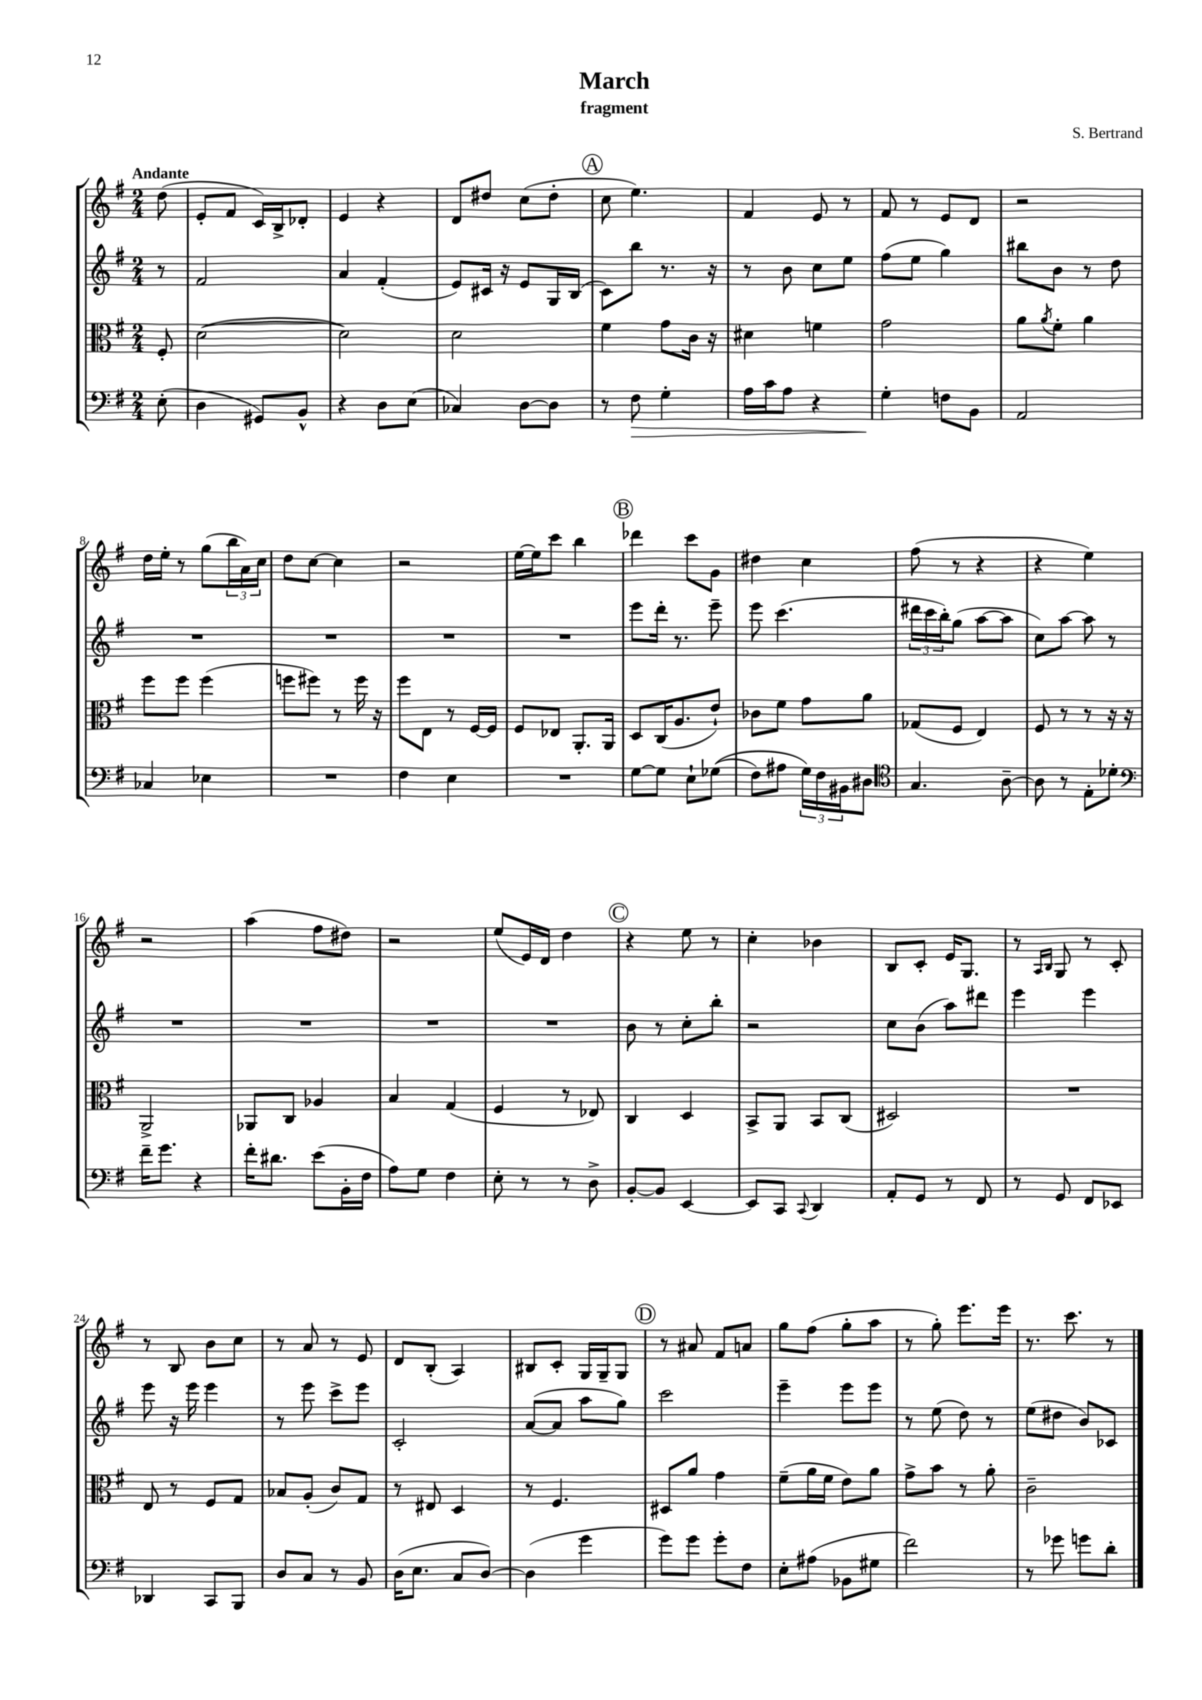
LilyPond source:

\header { title = "March" composer = "S. Bertrand" subtitle = "fragment" }
<<
\new StaffGroup <<
\new Staff = "s0" {
    \clef treble \key g \major \numericTimeSignature \time 2/4 \partial 8 \tempo "Andante"
    d''8( |
    e'8-. fis'8 c'16) b16-> des'8-. |
    e'4 r4 |
    d'8 dis''8 c''8( dis''8-. |
    \mark \markup { \circle "A" } c''8 e''4.) |
    fis'4 e'8 r8 |
    fis'8 r8 e'8 d'8 |
    r2 |
    d''16 e''16-. r8 g''8( \tuplet 3/2 { b''16 a'16) c''16 } |
    d''8 c''8~ c''4 |
    r2 |
    e''16~ e''16 c'''8 b''4 |
    \mark \markup { \circle "B" } des'''4 c'''8 g'8 |
    dis''4 c''4 |
    fis''8( r8 r4 |
    r4 e''4) |
    r2 |
    a''4( fis''8 dis''8) |
    r2 |
    e''8( e'16) d'16 d''4 |
    \mark \markup { \circle "C" } r4 e''8 r8 |
    c''4-. bes'4 |
    b8 c'8-. e'16 g8. |
    r8 \grace { a16 b16 } g8 r8 c'8-. |
    r8 b8 b'8 c''8 |
    r8 a'8 r8 e'8 |
    d'8 b8-.( a4) |
    bis8 c'8-. g16 g16-- g8 |
    \mark \markup { \circle "D" } r8 ais'8 fis'8 a'8 |
    g''8 fis''8( g''8-. a''8 |
    r8 g''8-.) e'''8. e'''16 |
    r8. c'''8. r8 \bar "|." |
}
\new Staff = "s1" {
    \clef treble \key g \major \numericTimeSignature \time 2/4 \partial 8
    r8 |
    fis'2 |
    a'4 fis'4-.( |
    e'8) cis'16 r16 e'8 g16 b16( |
    \mark \markup { \circle "A" } c'8) b''8 r8. r16 |
    r8 b'8 c''8 e''8 |
    fis''8( e''8 g''4) |
    bis''8 b'8 r8 d''8 |
    R2 |
    R2 |
    R2 |
    R2 |
    \mark \markup { \circle "B" } e'''8 d'''16-. r8. e'''8-- |
    e'''8 c'''4.( |
    \tuplet 3/2 { dis'''16 c'''16 b''16-.) } g''8( a''8~ a''8 |
    c''8) a''8~ a''8 r8 |
    R2 |
    R2 |
    R2 |
    R2 |
    \mark \markup { \circle "C" } b'8 r8 c''8-. b''8-. |
    r2 |
    c''8 b'8( a''8) dis'''8 |
    e'''4 e'''4 |
    e'''8 r16 e'''16 e'''4 |
    r8 e'''8 c'''8-> e'''8 |
    c'2-. |
    a'8~( a'8 a''8 g''8) |
    \mark \markup { \circle "D" } c'''2 |
    e'''4-- e'''8 e'''8 |
    r8 e''8( d''8) r8 |
    e''8( dis''8 b'8) ces'8 \bar "|." |
}
\new Staff = "s2" {
    \clef alto \key g \major \numericTimeSignature \time 2/4 \partial 8
    fis8-. |
    d'2~( |
    d'2) |
    d'2 |
    \mark \markup { \circle "A" } fis'4 g'8 c'16 r16 |
    dis'4 f'4 |
    g'2 |
    a'8 \acciaccatura { a'8 } fis'8-. a'4 |
    fis''8 fis''8 fis''4( |
    f''8 fis''8) r8 fis''16 r16 |
    fis''8 e8 r8 fis16~ fis16 |
    fis8 ees8 a,8.-. a,16 |
    \mark \markup { \circle "B" } d8 c16( a8. e'8-!) |
    ces'8 fis'8 g'8 a'8 |
    ges8( fis8 e4) |
    fis8 r8 r8 r16 r16 |
    a,2-> |
    aes,8 c8 aes4 |
    b4 g4( |
    fis4 r8 ees8) |
    \mark \markup { \circle "C" } c4 d4 |
    b,8-> a,8 b,8 c8( |
    dis2) |
    R2 |
    e8 r8 fis8 g8 |
    bes8 a8-.( c'8) g8 |
    r8 eis8 d4 |
    r8 fis4. |
    \mark \markup { \circle "D" } dis8 a'8 g'4 |
    fis'8--( a'16 fis'16 e'8) a'8 |
    g'8-> b'8 r8 a'8-. |
    c'2-- \bar "|." |
}
\new Staff = "s3" {
    \clef bass \key g \major \numericTimeSignature \time 2/4 \partial 8
    e8-.( |
    d4 gis,8) b,8-^ |
    r4 d8 e8( |
    ces4) d8~ d8 |
    \mark \markup { \circle "A" } r8 fis8\> g4-. |
    a16 c'16 a8 r4 |
    g4-.\! f8 b,8 |
    a,2 |
    ces4 ees4 |
    R2 |
    fis4 e4 |
    R2 |
    \mark \markup { \circle "B" } g8~ g8 e8-! ges8(\( |
    fis8) ais8 \tuplet 3/2 { g16\) fis16 bis,16 } dis8 |
    \clef tenor g4. a8~-- |
    a8 r8 e8-. des'8-. |
    \clef bass fis'16-- g'8. r4 |
    fis'16-. dis'8. e'8( b,16-. fis16 |
    a8) g8 fis4 |
    e8-. r8 r8 d8-> |
    \mark \markup { \circle "C" } b,8~-. b,8 e,4~ |
    e,8 c,8 \appoggiatura { c,8 } d,4 |
    a,8-. g,8 r8 fis,8 |
    r8 g,8 fis,8 ees,8 |
    des,4 c,8 b,,8 |
    d8 c8 r8 b,8 |
    d16( e8. c8 d8~) |
    d4( g'4 |
    \mark \markup { \circle "D" } g'8) g'8 g'8-. fis8 |
    e8-. ais8( bes,8 gis8 |
    fis'2) |
    r8 ges'8 g'8 d'8-. \bar "|." |
}
>>
>>
